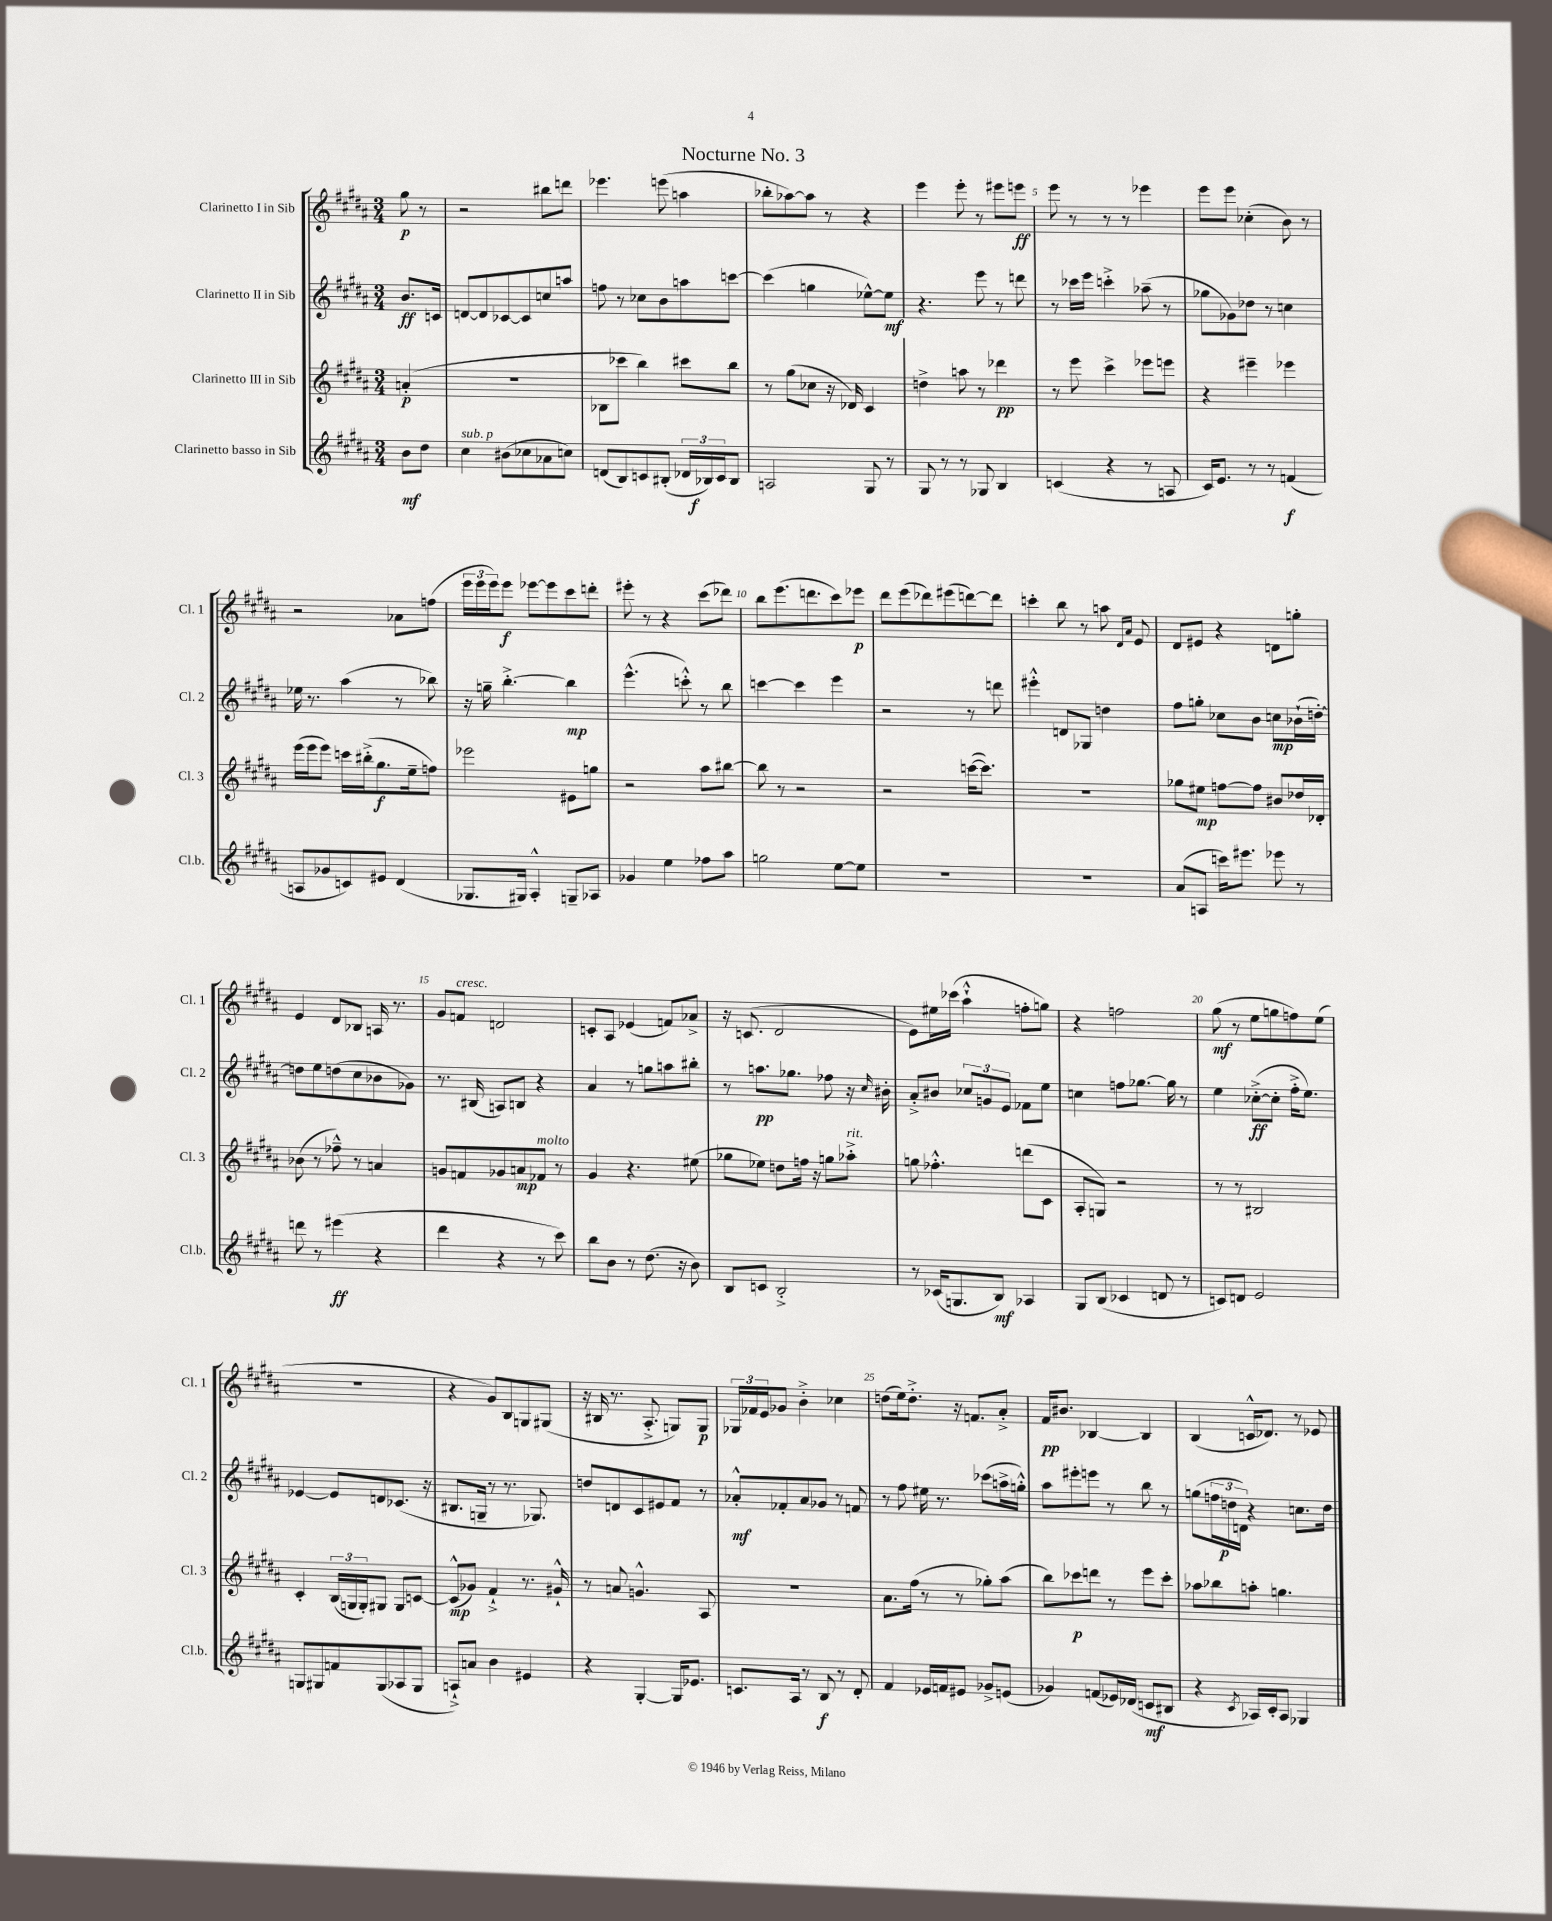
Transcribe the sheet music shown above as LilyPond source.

\header { title = "Nocturne No. 3" }
<<
\new StaffGroup <<
\new Staff = "s0" \with { instrumentName = "Clarinetto I in Sib" shortInstrumentName = "Cl. 1" } {
    \clef treble \key b \major \numericTimeSignature \time 3/4 \partial 4
    gis''8\p r8 |
    r2 bis''8 d'''8 |
    ees'''4. e'''8( a''4 |
    bes''8-. aes''8~) aes''8 r8 r4 |
    e'''4 e'''8-. r8 eis'''8 e'''8\ff |
    e'''8 r8 r8 r8 ees'''4 |
    e'''8 e'''8 ces''4-.( b'8) r8 |
    r2 aes'8 f''8( |
    \tuplet 3/2 { e'''16 e'''16 e'''16) } e'''8\f ees'''8~ ees'''8 cis'''8 d'''8-. |
    eis'''8-. r8 r4 cis'''8( des'''8) |
    b''8 e'''8.( d'''8. cis'''8) ees'''8\p |
    dis'''8 e'''8( des'''8) eis'''8( d'''8~) d'''8 |
    c'''4-. b''8 r8 a''8 \grace { dis'16 ais'16 } e'8 |
    dis'8 eis'8 r4 d'8 g''8-. |
    e'4 dis'8 bes8 a16 r8. |
    gis'8 f'8^\markup { \italic "cresc." } d'2 |
    c'8-. ais8 ees'4( f'8) aes'8-> |
    r16 c'8.( dis'2 |
    e'8) eis''16 ces'''16( ais''4-!-^ f''8-. g''8) |
    r4 f''2 |
    gis''8\mf( r8 e''8 g''8 f''8) e''8( |
    R2. |
    r4 gis'8) b8 g8 gis8( |
    r16 bis16 r8. ais8.-.-> g8) g8\p |
    \tuplet 3/2 { ges16 fes'16 e'16 } ges'8 b'4-.-> ces''4 |
    d''8( e''16) d''8.-.-> r16 f'8. ais'8-.-> |
    fis'16\pp bis'8. bes4~ bes4 |
    b4( c'16-^ des'8.) r8 ees'8 \bar "|." |
}
\new Staff = "s1" \with { instrumentName = "Clarinetto II in Sib" shortInstrumentName = "Cl. 2" } {
    \clef treble \key b \major \numericTimeSignature \time 3/4 \partial 4
    b'8.\ff c'16 |
    d'8~ d'8 ces'8~ ces'8 c''8 a''8 |
    f''8 r8 ces''8 b'8 a''8 c'''8~ |
    c'''4( g''4 ees''8~-^) ees''8\mf |
    r4. e'''8 r8 d'''8 |
    r8 ces'''16 e'''16 c'''4-.-> aes''8--( r8 |
    ges''8 ges'8) des''8 r8 c''4 |
    ees''16 r8. ais''4( r8 bes''8) |
    r16 g''16-- b''4.~-.-> b''4\mp |
    e'''4.-^( c'''8-.-^) r8 b''8 |
    c'''4~ c'''4 e'''4 |
    r2 r8 d'''8 |
    eis'''4-.-^ d'8 ges8 d''4 |
    fis''8 g''8-. ces''8 b'8 c''8\mp bes'16-!( d''16~-.) |
    d''8 e''8 d''8( cis''8 bes'8 ges'8) |
    r8. bis16( a8) b8 r4 |
    ais'4 r8 g''8 a''8 bis''8-. |
    r8 a''8.\pp ges''8. fes''8 r16 \grace { cis''16 } bis'16-. |
    ais'8-.-> bis'8 \tuplet 3/2 { ces''8 g'8 e'8 } fes'8 e''8 |
    c''4 f''8 ges''8.~ ges''16 r8 |
    e''4 ces''8~-.->\ff( ces''8-. fis''16-.-> e''8.) |
    ees'4~ ees'8 d'8 ces'8.( r16 |
    bis8. g16-- r8 r8. ges8.) |
    d''8 d'8 cis'8 eis'8 fis'8 r8 |
    aes'8-.-^\mf fes'8-. aes'8 ges'8 r8 f'8 |
    r8 fis''8 eis''16 r8. ces'''8( a''16-> g''16-.-^) |
    ais''8 eis'''8-. e'''8 r8 b''8 r8 |
    g''8( \tuplet 3/2 { f''16 d''16\p d'16) } r4 c''8. d''16 \bar "|." |
}
\new Staff = "s2" \with { instrumentName = "Clarinetto III in Sib" shortInstrumentName = "Cl. 3" } {
    \clef treble \key b \major \numericTimeSignature \time 3/4 \partial 4
    a'4-.\p( |
    R2. |
    bes8 ces'''8 b''4) cis'''8 b''8 |
    r8 gis''8( ces''8 r16 des'16) cis'4 |
    d''4-> a''8 r8 des'''4\pp |
    r8 e'''8 cis'''4-> ees'''8 e'''8 |
    r4 eis'''4-- ees'''4 |
    e'''16( e'''16 e'''8) c'''16 bis''16-.->( gis''8.\f e''16-- f''8) |
    ees'''2 eis'8 g''8 |
    r2 ais''8 bis''8~ |
    bis''8 r8 r2 |
    r2 c'''16~( c'''8.) |
    R2. |
    ges''8 eis''8\mp f''8~ f''8 bis'8 des''16 des'16-. |
    bes'8( r8 fes''8---^) r8 a'4 |
    g'8 f'8 ges'8 a'8\mp fes'8^\markup { \italic "molto" } r8 |
    gis'4 r4. eis''8( |
    ges''8 ees''8) d''8 f''16 r16 g''8 aes''8-.->^\markup { \italic "rit." } |
    g''8 fes''4.-.-^ d'''8( cis'8 |
    ais8-. g8) r2 |
    r8 r8 bis2 |
    cis'4-. \tuplet 3/2 { b16( g16 g16-.) } gis8 gis8 c'8~ |
    c'8-^\mp( ges'8) fis'4-!-> r8. gis'16-!-^ |
    r8 a'8 g'4.-^ ais8 |
    R2. |
    ais'8. fis''16( r8 r8 ges''8-.) ais''8( |
    b''8) ces'''8\p d'''8 r8 e'''8 ces'''8-. |
    aes''8 bes''8 a''8-. g''4. \bar "|." |
}
\new Staff = "s3" \with { instrumentName = "Clarinetto basso in Sib" shortInstrumentName = "Cl.b." } {
    \clef treble \key b \major \numericTimeSignature \time 3/4 \partial 4
    b'8\mf dis''8 |
    cis''4^\markup { \italic "sub. p" } bis'8( ces''8 aes'8 c''8) |
    d'8( b8) c'8 bis8-.( \tuplet 3/2 { des'16 bes16\f) c'16 } bes8 |
    a2 gis8 r8 |
    gis8 r8 r8 ges8 b4 |
    c'4( r4 r8 a8 |
    cis'16) e'8. r8 r8 f'4\f( |
    a8 ges'8 c'8) eis'8 dis'4( |
    ges8. gis16) ais4-.-^ g8-- aes8 |
    ges'4 e''4 fes''8 ais''8 |
    g''2 e''8~ e''8 |
    R2. |
    R2. |
    ais'8( a8 c'''16) eis'''8. ees'''8 r8 |
    d'''8 r8 eis'''4\ff( r4 |
    dis'''4 r4 r8 cis'''8) |
    b''8 b'8 r8 dis''8.( r16 b'8) |
    b8 c'8 b2-.-> |
    r8 ces'16( g8. b8\mf) aes4 |
    gis8 b8( ces'4 d'8 r8 |
    c'8) d'8 e'2 |
    g8 gis8 f'8 gis8( aes8 gis8 |
    a8-!->) a'8 b'4 eis'4 |
    r4 gis4~-. gis16 ees'8. |
    c'8. ais16 r8 b8\f r8 dis'8-. |
    fis'4 ees'16 f'16 eis'8 ges'8-> e'8( |
    ges'4) f'8( ees'16) des'16( c'8\mf bis8 |
    r4 \acciaccatura { cis'8 } aes16) cis'16-. aes8 ges4 \bar "|." |
}
>>
>>
\layout { \context { \Score \override BarNumber.break-visibility = ##(#f #t #t) barNumberVisibility = #(every-nth-bar-number-visible 5) } }
